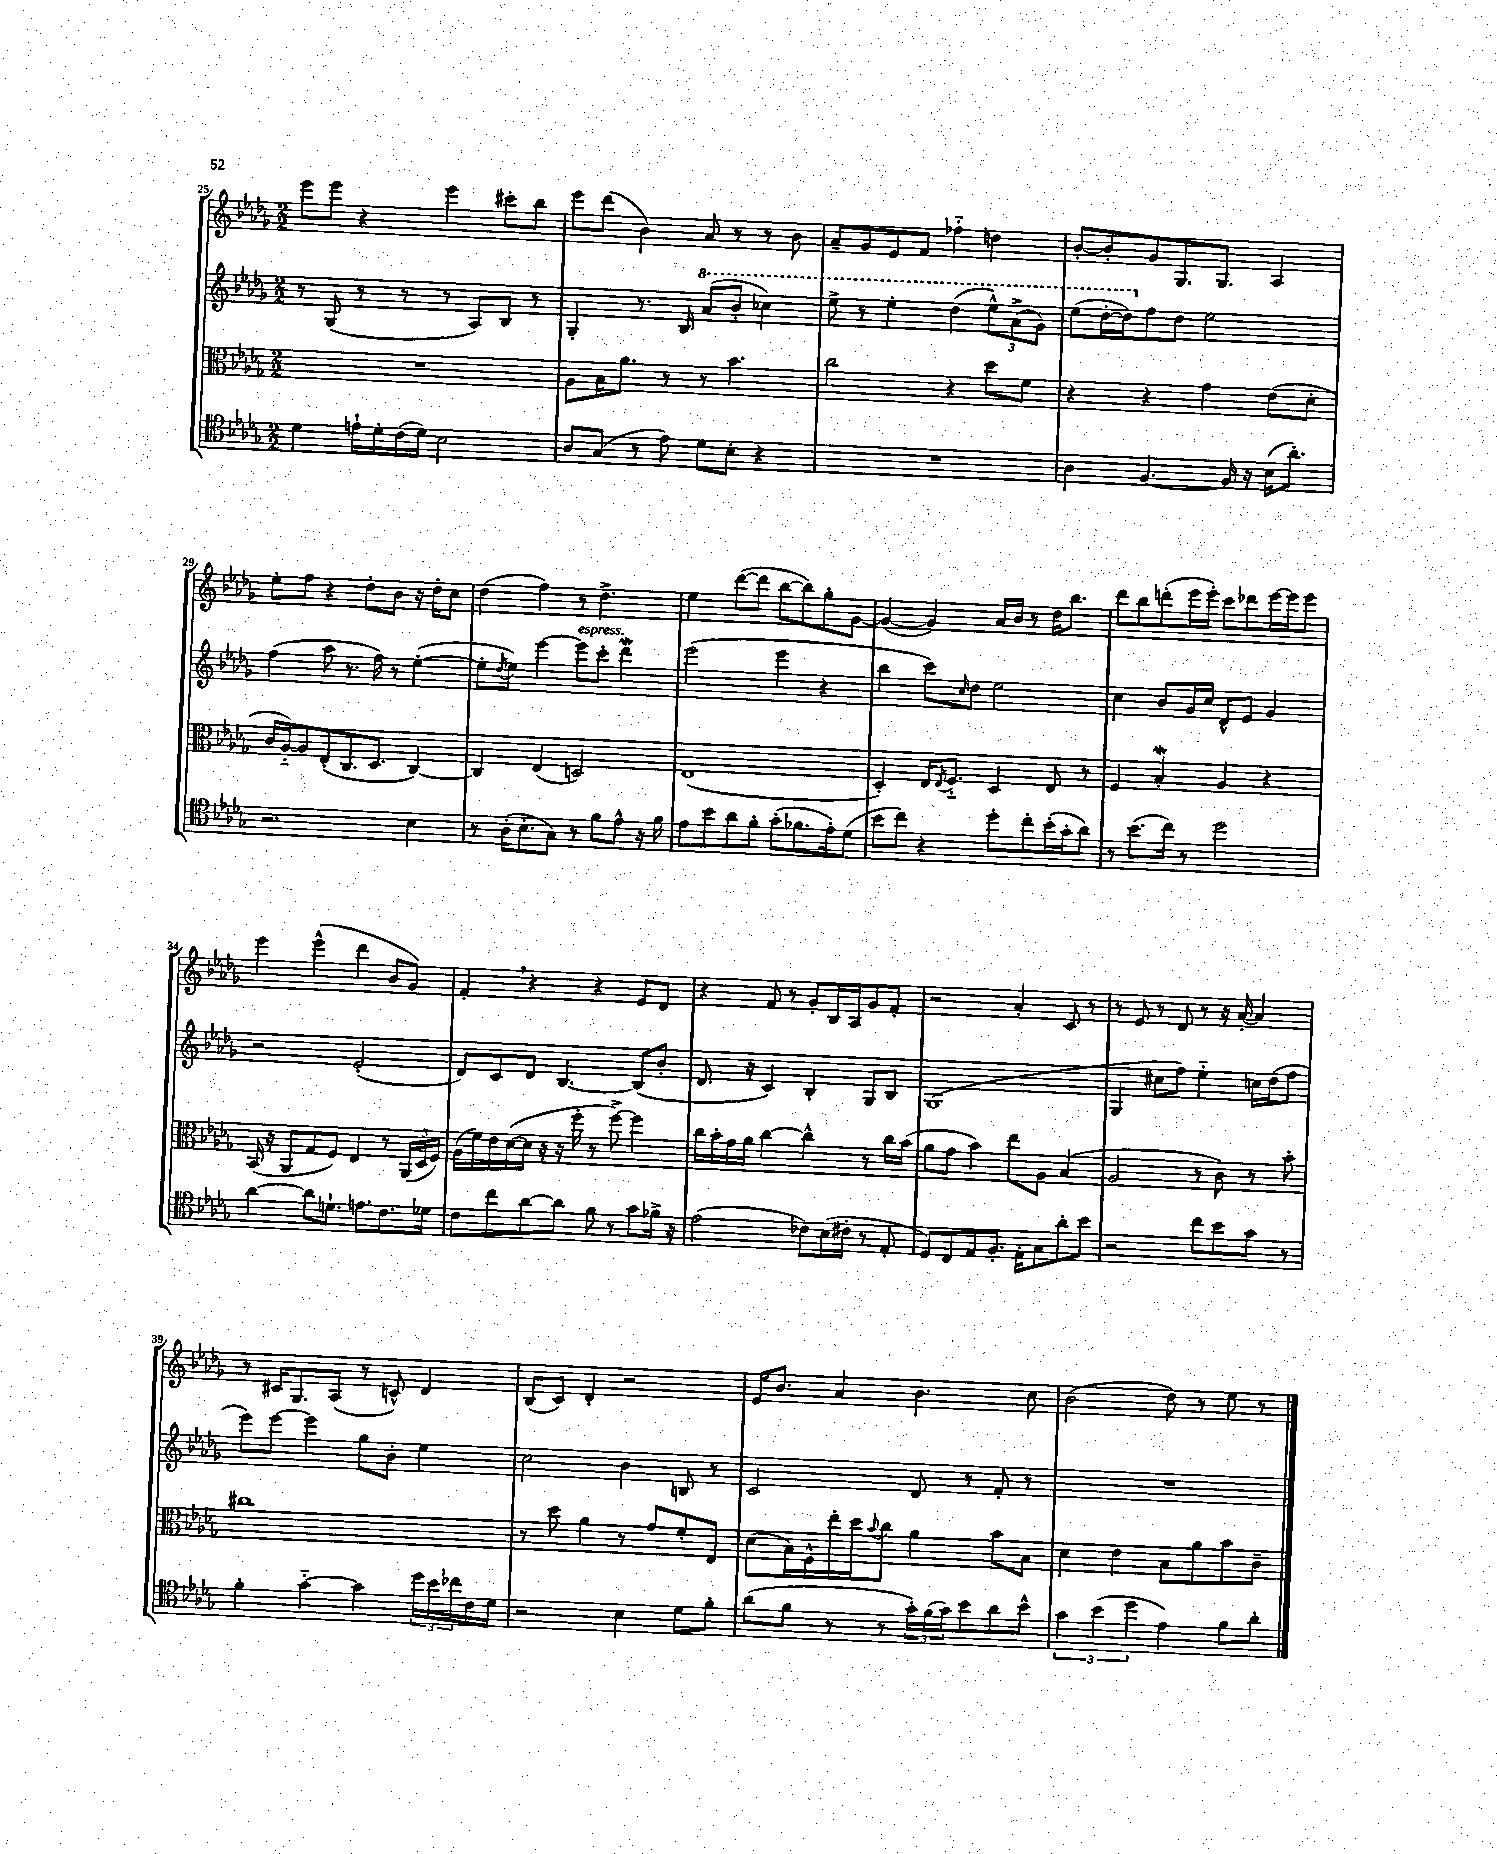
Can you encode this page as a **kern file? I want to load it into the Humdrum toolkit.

**kern	**kern	**kern	**kern
*part4	*part3	*part2	*part1
*staff4	*staff3	*staff2	*staff1
*clefC4	*clefC3	*clefG2	*clefG2
*k[b-e-a-d-g-]	*k[b-e-a-d-g-]	*k[b-e-a-d-g-]	*k[b-e-a-d-g-]
*M2/2	*M2/2	*M2/2	*M2/2
=25	=25	=25	=25
4d-\	1r	8r	8eee-\L
.	.	(8G-/	8eee-\J
16en`\LL	.	8r	4r
16d-'\	.	.	.
(16c\	.	8r	.
16d-\JJ)	.	.	.
2B-\	.	8r	4eee-\
.	.	8A-/L)	.
.	.	8B-/J	8ccc#X'\L
.	.	8r	8bb-\J
=26	=26	=26	=26
8A-/L	8A-\L	4G-'/	8eee-\L
(8G-/J	16B-\K	.	(8ddd-\J
.	8.a-\J	.	.
8r	.	8.r	4b-\)
8e-\)	8r	.	.
.	.	16B-/	.
*	*	*8va	*
8d-\L	8r	(8aa-/L	8a-/
8B-'\J	4.b-\	8bb-'/J	8r
4r	.	4ccc-X\)	8r
.	.	.	8b-\
=27	=27	=27	=27
1r	2cc\	8eee-^\	8a-~/L
.	.	8r	8g-/
.	.	4eee-'\	8e-/
.	.	.	8f/J
.	4r	(4ddd-\	4ff-X\
.	8dd-\L	12eee-^^\L)	4ddn\
.	.	(12aa-^\	.
.	8f\J	.	.
.	.	12gg-\J)	.
=28	=28	=28	=28
4A-\	4r	(8eee-\L	[8b-'/L
.	.	[16ddd-'\L	8b-'/]
.	.	16ddd-\J])	.
*	*	*X8va	*
[4.F/	4r	8ff\	8g-/
.	.	8dd-\J	8.G-/
.	4g-\	2ee-\	.
.	.	.	8.G-/J
16F/]	.	.	.
16r	.	.	.
(16B-\KL	(8e-\L	.	4A-/
8.a-'\J)	.	.	.
.	8d-'\J	.	.
!!LO:LB:g=z
=29	=29	=29	=29
2.r	16c/LL	(4ff\	8ee-'\L
.	[16A-/J)	.	.
.	8A-/]	.	8ff\J
.	(8E-'/	8aa-\	4r
.	8.C/	8.r	.
.	.	.	8dd-'\L
.	8.D-/J	16ff\)	.
.	.	8r	8b-\J
4B-\	[4C/)	([4ee-'\	16r
.	.	.	16dd-'\KL
.	.	.	8cc\J
=30	=30	=30	=30
8r	4C/]	8ee-'\L]	(4dd-\
.	.	8qdd-/	.
(16A-'\KL	.	8ee-\J)	.
8.B-'\	.	.	.
.	(4E-/	[4eee-\	4ff\)
8G-\J)	.	.	.
!	!	!LO:TX:a:i:t=espress.	!
8r	2Dn/)	8eee-\L]	8r
8f\L	.	8ccc'\J	4.dd-^\
8e-^^\J	.	4ddd-w\	.
16r	.	.	.
16f\	.	.	.
=31	=31	=31	=31
8e-\L	(1E-	(2eee-\	4ee-\
8b-\	.	.	.
8a-\	.	.	([8ddd-\L
8f'\J	.	.	8ddd-\J]
(8g-'\L	.	4eee-\	[8bb-\L
8.f-X\	.	.	8bb-\])
.	.	4r	8gg-'\
16e-'\k)	.	.	.
(8d-\J	.	.	[8g-\J
=32	=32	=32	=32
8b-\L	4D-'/)	4bb-\	(4g-/_
8cc\J)	.	.	.
4r	16E-/KL	8ccc\L)	4g-/])
.	8qE-/	.	.
.	8.F/J	.	.
.	.	16qqcc/	.
.	.	8dd-\J	.
8dd-'\L	4D-/	2ee-\	16a-/LL
.	.	.	16b-/JJ
8cc'\	.	.	8r
(16b-'\L	8E-/	.	16dd-\KL
16g-'\J	.	.	8.bb-\J
8a-\J)	8r	.	.
=33	=33	=33	=33
8r	4F/	4cc\	8ddd-\L
(8.b-\L	.	.	8bb-\
.	4B-W'/	8b-/L	(8dddn'\
16cc\Jk)	.	.	.
8r	.	16g-/L	16eee-\L
.	.	16cc/JJ	16eee-'\JJ)
2dd-\	4A-/	8d-^^/L	8ccc\L
.	.	8e-/J	8ddd-X\
.	4r	4g-/	[16eee-\L
.	.	.	16eee-\J]
.	.	.	8eee-\J
!!LO:LB:g=z
=34	=34	=34	=34
[4a-\	(16BB-/	2r	4eee-\
.	16r	.	.
.	8AA-/L	.	.
8a-\L]	8G-/	.	(4eee-^^\
8.dn`\J	8F/J)	.	.
.	4E-/	(2e-'/	4ddd-\
8.en\L	.	.	.
8.c\	8r	.	8b-/L
.	(24AA-/LL	.	8g-/J)
.	24D-/	.	.
16d-X\Jk	.	.	.
.	24F/JJ)	.	.
=35	=35	=35	=35
8c\L	(16A-\LL	8d-/L)	4f',/
.	16f\)	.	.
8cc\	16e-\	8c/	.
.	([16d-\	.	.
[8a-\	16d-\JJ]	8d-/J	4r
.	16r	.	.
8a-\J]	16r	[4.B-/	.
.	16ff'\	.	.
8f\	8r	.	4r
8r	[8ff^\)	.	.
8g-\L	4ff\]	(8B-/L]	8e-/L
16f-X^\Jk	.	8b-'/J	8d-/J
16r	.	.	.
=36	=36	=36	=36
(2e-\	16cc\LL	8.d-/	4r
.	16b-'\	.	.
.	16g-\	.	.
.	16a-\JJ	16r	.
.	[4cc\	4c/)	8f/
.	.	.	8r
8c-X\L)	4cc^^\]	4B-'/	8g-'/L
(16B-\L	.	.	16B-/L
16c#X'\JJ	.	.	16A-/J
8r	8r	8G-/L	8g-/
8E-'/	16cc\LL	8B-/J	8f'/J
.	(16b-\JJ	.	.
=37	=37	=37	=37
8D-/L)	8a-\L	(1G-	2r
8C/	8g-\J	.	.
8E-/	4b-\)	.	.
8.F'/J	.	.	.
.	8ee-\L	.	4a-'/
16E-'\KL	.	.	.
8G-\	8A-\J	.	.
8a-'\	(4B-/	.	8c/
8b-\J	.	.	8r
=38	=38	=38	=38
2r	2A-/	4G-/	8r
.	.	.	8e-/
.	.	8cc#X\L	8r
.	.	8ff\J)	8d-/
8cc\L	8r	4ee-\	8r
8b-\	8c\)	.	16r
.	.	.	[16a-'/
8g-\J	8r	16ccn\LL	4a-/]
.	.	(16dd-\J	.
8r	8b-'\	8ff\J	.
!!LO:LB:g=z
=39	=39	=39	=39
4f'\	1cc#X	8eee-\L)	8r
.	.	[8eee-\J	16c#X/KL
.	.	.	8.G-/
[4g-\	.	4eee-\]	.
.	.	.	(8A-/J
4g-\]	.	8gg-\L	8r
.	.	8b-'\J	8cn^^/)
24dd-\LL	.	4ee-\	4d-/
24b-\	.	.	.
24cc-X\	.	.	.
16c\	.	.	.
16d-\JJ	.	.	.
=40	=40	=40	=40
2r	8r	2cc\	(8B-/L
.	8dd-\	.	8c/J)
.	4a-\	.	4d-'/
4B-\	8r	4b-\	2r
.	8g-/L	.	.
8d-\L	8f'/	8Bn/	.
8f'\J	8E-/J	8r	.
=41	=41	=41	=41
(8a-\L	(8d-\L	2c/	16e-/KL
.	.	.	8.b-/J
8f\J	16B-\L)	.	.
.	16F^^\	.	.
8r	16ee-'\	.	4a-/
.	16dd-\J	.	.
.	8qqb-/	.	.
8r	8cc\J	.	.
24g-'\LL)	4a-\	8d-/	4.b-\
(24f\	.	.	.
24g-\J)	.	.	.
8b-\	.	8r	.
8a-\	8b-\L	8f'/	.
8b-^^\J	8B-\J	8r	8cc\
=42	=42	=42	=42
6g-\	4d-\	1r	(2b-\
(6b-\	.	.	.
.	4e-\	.	.
6dd-\	.	.	.
4e-\)	8B-\L	.	8dd-\)
.	8a-\	.	8r
8f\L	8b-\	.	8ee-\
8a-'\J	8c~\J	.	8r
==	==	==	==
*-	*-	*-	*-
